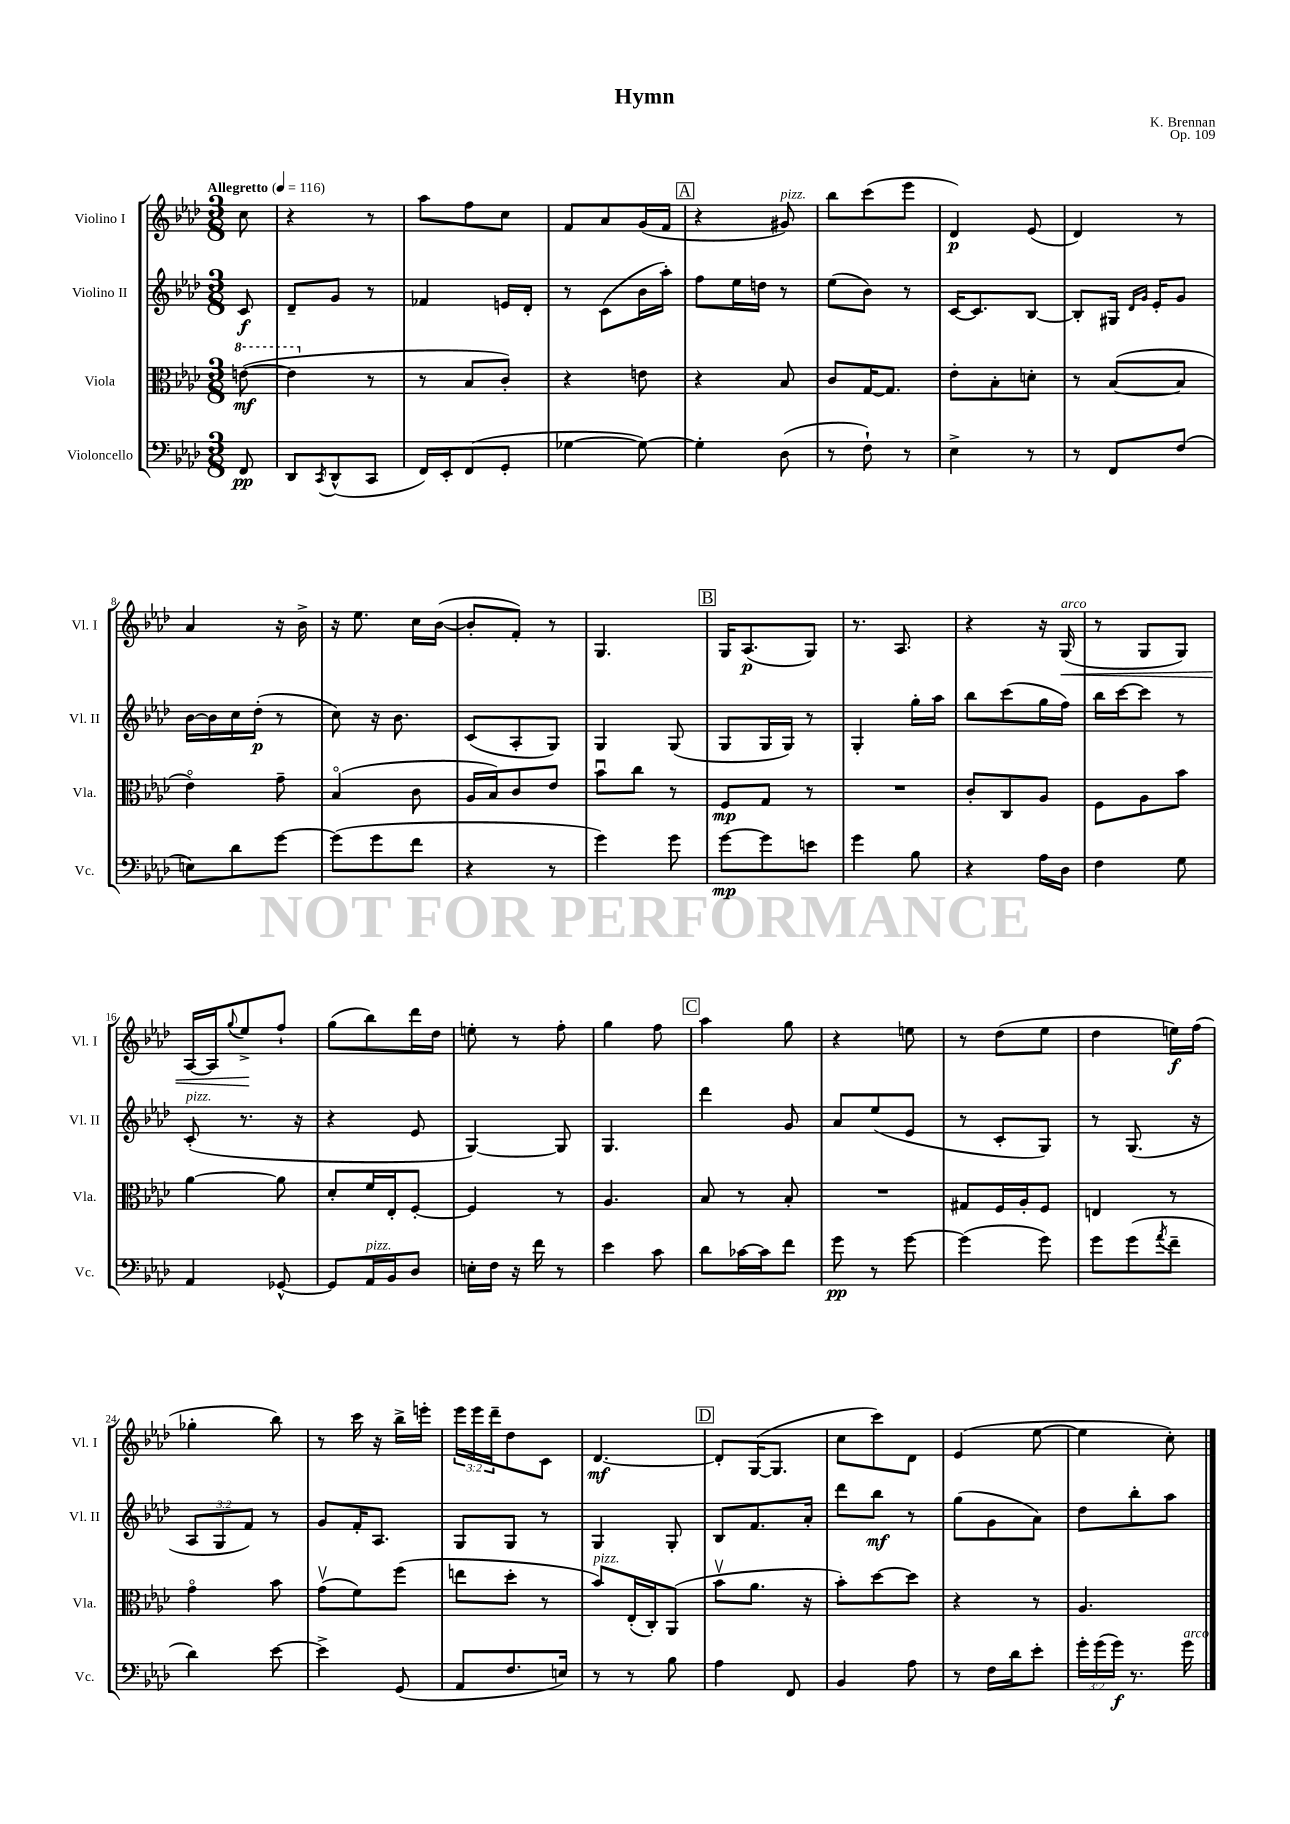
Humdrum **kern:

**kern	**dynam	**kern	**dynam	**kern	**dynam	**kern	**dynam
*part4	*part4	*part3	*part3	*part2	*part2	*part1	*part1
*staff4	*staff4	*staff3	*staff3	*staff2	*staff2	*staff1	*staff1
*I"Violoncello	*	*I"Viola	*	*I"Violino II	*	*I"Violino I	*
*I'Vc.	*	*I'Vla.	*	*I'Vl. II	*	*I'Vl. I	*
*clefF4	*	*clefC3	*	*clefG2	*	*clefG2	*
*k[b-e-a-d-]	*	*k[b-e-a-d-]	*	*k[b-e-a-d-]	*	*k[b-e-a-d-]	*
*M3/8	*	*M3/8	*	*M3/8	*	*M3/8	*
*MM116	*	*MM116	*	*MM116	*	*MM116	*
*	*	*8va	*	*	*	*	*
=	=	=	=	=	=	=	=
!	!	!	!	!	!	!LO:TX:a:B:t=Allegretto	!
8FF/	pp	([8een\	mf	8c/	f	8cc\	.
=1	=1	=1	=1	=1	=1	=1	=1
8DD-/L	.	4ee\]	.	8d-~/L	.	4r	.
8qCC/	.	.	.	.	.	.	.
(8DD-^^/	.	.	.	8g/J	.	.	.
*	*	*X8va	*	*	*	*	*
8CC/J	.	8r	.	8r	.	8r	.
=2	=2	=2	=2	=2	=2	=2	=2
16FF/LL)	.	8r	.	4f-X/	.	8aa-\L	.
16EE-'/J	.	.	.	.	.	.	.
(8FF/	.	8B-/L	.	.	.	8ff\	.
8GG'/J	.	8c'/J)	.	16en/LL	.	8cc\J	.
.	.	.	.	16d-'/JJ	.	.	.
=3	=3	=3	=3	=3	=3	=3	=3
[4G-X\	.	4r	.	8r	.	8f/L	.
.	.	.	.	(8c\L	.	8a-/	.
8G-\_)	.	8en\	.	16b-\L	.	(16g/L	.
.	.	.	.	16aa-'\JJ)	.	16f/JJ	.
!!LO:REH:place=s1:t=A
=4	=4	=4	=4	=4	=4	=4	=4
4G-'\]	.	4r	.	8ff\L	.	4r	.
.	.	.	.	16ee-\L	.	.	.
.	.	.	.	16ddn\JJ	.	.	.
!	!	!	!	!	!	!LO:TX:a:i:t=pizz.	!
(8D-\	.	8B-/	.	8r	.	8g#X/)	.
=5	=5	=5	=5	=5	=5	=5	=5
8r	.	8c/L	.	(8ee-\L	.	8bb-\L	.
8F`\)	.	[16G/K	.	8b-\J)	.	(8ccc\	.
.	.	8.G/J]	.	.	.	.	.
8r	.	.	.	8r	.	8eee-\J	.
=6	=6	=6	=6	=6	=6	=6	=6
4E-^\	.	8e-'\L	.	[16c/KL	.	4d-/)	p
.	.	.	.	8.c/]	.	.	.
.	.	8B-'\	.	.	.	.	.
8r	.	8dn'\J	.	[8B-/J	.	(8e-/	.
=7	=7	=7	=7	=7	=7	=7	=7
8r	.	8r	.	8B-'/L]	.	4d-/)	.
8FF/L	.	([8B-/L	.	16G#X/Jk	.	.	.
.	.	.	.	16qqd-/LL	.	.	.
.	.	.	.	16qqg/JJ	.	.	.
.	.	.	.	16e-'/KL	.	.	.
(8F/J	.	8B-/J]	.	8g/J	.	8r	.
!!LO:LB:g=z
=8	=8	=8	=8	=8	=8	=8	=8
8En\L)	.	4e-\)	.	[16b-\LL	.	4a-/	.
.	.	.	.	16b-\]	.	.	.
8d-\	.	.	.	16cc\	.	.	.
.	.	.	.	(16dd-'\JJ	p	.	.
[8g\J	.	8g~\	.	8r	.	16r	.
.	.	.	.	.	.	16b-^\	.
=9	=9	=9	=9	=9	=9	=9	=9
(8g\L]	.	(4B-/	.	8cc\)	.	16r	.
.	.	.	.	.	.	8.ee-\	.
8g\	.	.	.	16r	.	.	.
.	.	.	.	8.b-\	.	.	.
8f\J	.	8c\	.	.	.	16cc\LL	.
.	.	.	.	.	.	([16b-\JJ	.
=10	=10	=10	=10	=10	=10	=10	=10
4r	.	16A-/LL	.	(8c/L	.	8b-'/L]	.
.	.	16B-/J)	.	.	.	.	.
.	.	8c/	.	8A-'/	.	8f'/J)	.
8r	.	8e-/J	.	8G/J)	.	8r	.
=11	=11	=11	=11	=11	=11	=11	=11
4g\)	.	8b-u\L	.	4G/	.	4.G/	.
.	.	8cc\J	.	.	.	.	.
8g\	.	8r	.	(8G/	.	.	.
!!LO:REH:place=s1:t=B
=12	=12	=12	=12	=12	=12	=12	=12
[8g\L	mp	8F/L	mp	8G/L	.	16G/KL	.
.	.	.	.	.	.	(8.A-/	p
8g\]	.	8G/J	.	16G/L	.	.	.
.	.	.	.	16G/JJ)	.	.	.
8en\J	.	8r	.	8r	.	8G/J)	.
=13	=13	=13	=13	=13	=13	=13	=13
4g\	.	4.r	.	4G'/	.	8.r	.
.	.	.	.	.	.	8.A-/	.
8B-\	.	.	.	16gg'\LL	.	.	.
.	.	.	.	16aa-\JJ	.	.	.
=14	=14	=14	=14	=14	=14	=14	=14
4r	.	8c'/L	.	8bb-\L	.	4r	.
.	.	8C/	.	(8ccc\	.	.	.
16A-\LL	.	8A-/J	.	16gg\L	.	16r	.
!	!	!	!	!	!	!LO:TX:a:i:t=arco	!
!	!	!	!	!	!	!	!LO:HP:b
16D-\JJ	.	.	.	16ff\JJ)	.	(16G/	<
=15	=15	=15	=15	=15	=15	=15	=15
4F\	.	8F\L	.	16bb-\LL	.	8r	.
.	.	.	.	[16ccc\J	.	.	.
.	.	8A-\	.	8ccc\J]	.	8G/L	.
8G\	.	8b-\J	.	8r	.	8G/J)	.
!!LO:LB:g=z
=16	=16	=16	=16	=16	=16	=16	=16
!	!	!	!	!LO:TX:a:i:t=pizz.	!	!	!
4AA-/	.	[4a-\	.	(8c'/	.	[16A-/LL	.
.	.	.	.	.	.	16A-/J]	.
.	.	.	.	.	.	8qqgg/	.
.	.	.	.	8.r	.	8ee-^/	.
[8GG-X^^/	.	8a-\]	.	.	.	8ff`/J	[
.	.	.	.	16r	.	.	.
=17	=17	=17	=17	=17	=17	=17	=17
8GG-/L]	.	8d-'/L	.	4r	.	(8gg\L	.
!LO:TX:a:i:t=pizz.	!	!	!	!	!	!	!
16AA-/L	.	16f/L	.	.	.	8bb-\)	.
16BB-/J	.	16E-'/J	.	.	.	.	.
8D-/J	.	[8F'/J	.	8e-/	.	16ddd-\L	.
.	.	.	.	.	.	16dd-\JJ	.
=18	=18	=18	=18	=18	=18	=18	=18
16En'\LL	.	4F/]	.	[4G/)	.	8een'\	.
16F\JJ	.	.	.	.	.	.	.
16r	.	.	.	.	.	8r	.
16f\	.	.	.	.	.	.	.
8r	.	8r	.	8G/]	.	8ff'\	.
=19	=19	=19	=19	=19	=19	=19	=19
4e-\	.	4.A-/	.	4.G/	.	4gg\	.
8c\	.	.	.	.	.	8ff\	.
!!LO:REH:place=s1:t=C
=20	=20	=20	=20	=20	=20	=20	=20
8d-\L	.	8B-/	.	4ddd-\	.	4aa-\	.
[16c-X\L	.	8r	.	.	.	.	.
16c-\J]	.	.	.	.	.	.	.
8f\J	.	8B-'/	.	8g/	.	8gg\	.
=21	=21	=21	=21	=21	=21	=21	=21
8g\	pp	4.r	.	8a-/L	.	4r	.
8r	.	.	.	(8ee-/	.	.	.
[8g\	.	.	.	8e-/J	.	8een\	.
=22	=22	=22	=22	=22	=22	=22	=22
(4g\]	.	8G#X/L	.	8r	.	8r	.
.	.	16F/L	.	8c'/L	.	(8dd-\L	.
.	.	16A-'/J	.	.	.	.	.
8g\)	.	8F/J	.	8G/J)	.	8ee-\J	.
=23	=23	=23	=23	=23	=23	=23	=23
8g\L	.	4En/	.	8r	.	4dd-\	.
(8g\	.	.	.	(8.G/	.	.	.
8qa-/	.	.	.	.	.	.	.
8f~\J	.	8r	.	.	.	16een\LL)	f
.	.	.	.	16r	.	(16ff\JJ	.
!!LO:LB:g=z
=24	=24	=24	=24	=24	=24	=24	=24
4d-\)	.	4g\	.	12A-/L	.	4gg-X'\	.
.	.	.	.	12G/	.	.	.
.	.	.	.	12f/J)	.	.	.
[8e-\	.	8b-\	.	8r	.	8bb-\)	.
=25	=25	=25	=25	=25	=25	=25	=25
4e-^\]	.	(8gv\L	.	8g/L	.	8r	.
.	.	8f\)	.	16f'/K	.	16ccc\	.
.	.	.	.	8.A-/J	.	16r	.
(8GG/	.	(8ff\J	.	.	.	16bb-^\LL	.
.	.	.	.	.	.	16eeen'\JJ	.
=26	=26	=26	=26	=26	=26	=26	=26
8AA-/L	.	8een\L	.	8G/L	.	24eee-\LL	.
.	.	.	.	.	.	24eee-\	.
.	.	.	.	.	.	24ddd-~\J	.
8.F/	.	8dd-'\J	.	8G/J	.	8dd-\	.
.	.	8r	.	8r	.	8c\J	.
16En/Jk)	.	.	.	.	.	.	.
=27	=27	=27	=27	=27	=27	=27	=27
!	!	!LO:TX:a:i:t=pizz.	!	!	!	!	!
8r	.	8b-/L)	.	4G/	.	[4.d-/	mf
8r	.	(16E-'/L	.	.	.	.	.
.	.	16C'/J)	.	.	.	.	.
8B-\	.	(8AA-/J	.	8G'/	.	.	.
!!LO:REH:place=s1:t=D
=28	=28	=28	=28	=28	=28	=28	=28
4A-\	.	8b-v\L	.	8B-/L	.	8d-'/L]	.
.	.	8.a-\J	.	8.f/	.	([16G/K	.
.	.	.	.	.	.	8.G/J]	.
8FF/	.	.	.	.	.	.	.
.	.	16r	.	16a-'/Jk	.	.	.
=29	=29	=29	=29	=29	=29	=29	=29
4BB-/	.	8b-'\L)	.	8ddd-\L	.	8cc\L	.
.	.	[8dd-\	.	8bb-\J	mf	8ccc\)	.
8A-\	.	8dd-\J]	.	8r	.	8d-\J	.
=30	=30	=30	=30	=30	=30	=30	=30
8r	.	4r	.	(8gg\L	.	(4e-/	.
16F\LL	.	.	.	8g\	.	.	.
16d-\J	.	.	.	.	.	.	.
8e-'\J	.	8r	.	8a-\J)	.	[8ee-\	.
=31	=31	=31	=31	=31	=31	=31	=31
24g'\LL	.	4.A-/	.	8dd-\L	.	4ee-\]	.
(24g\	.	.	.	.	.	.	.
24g\JJ)	f	.	.	.	.	.	.
8.r	.	.	.	8bb-'\	.	.	.
.	.	.	.	8aa-\J	.	8cc'\)	.
!LO:TX:a:i:t=arco	!	!	!	!	!	!	!
16g\	.	.	.	.	.	.	.
==	==	==	==	==	==	==	==
*-	*-	*-	*-	*-	*-	*-	*-
